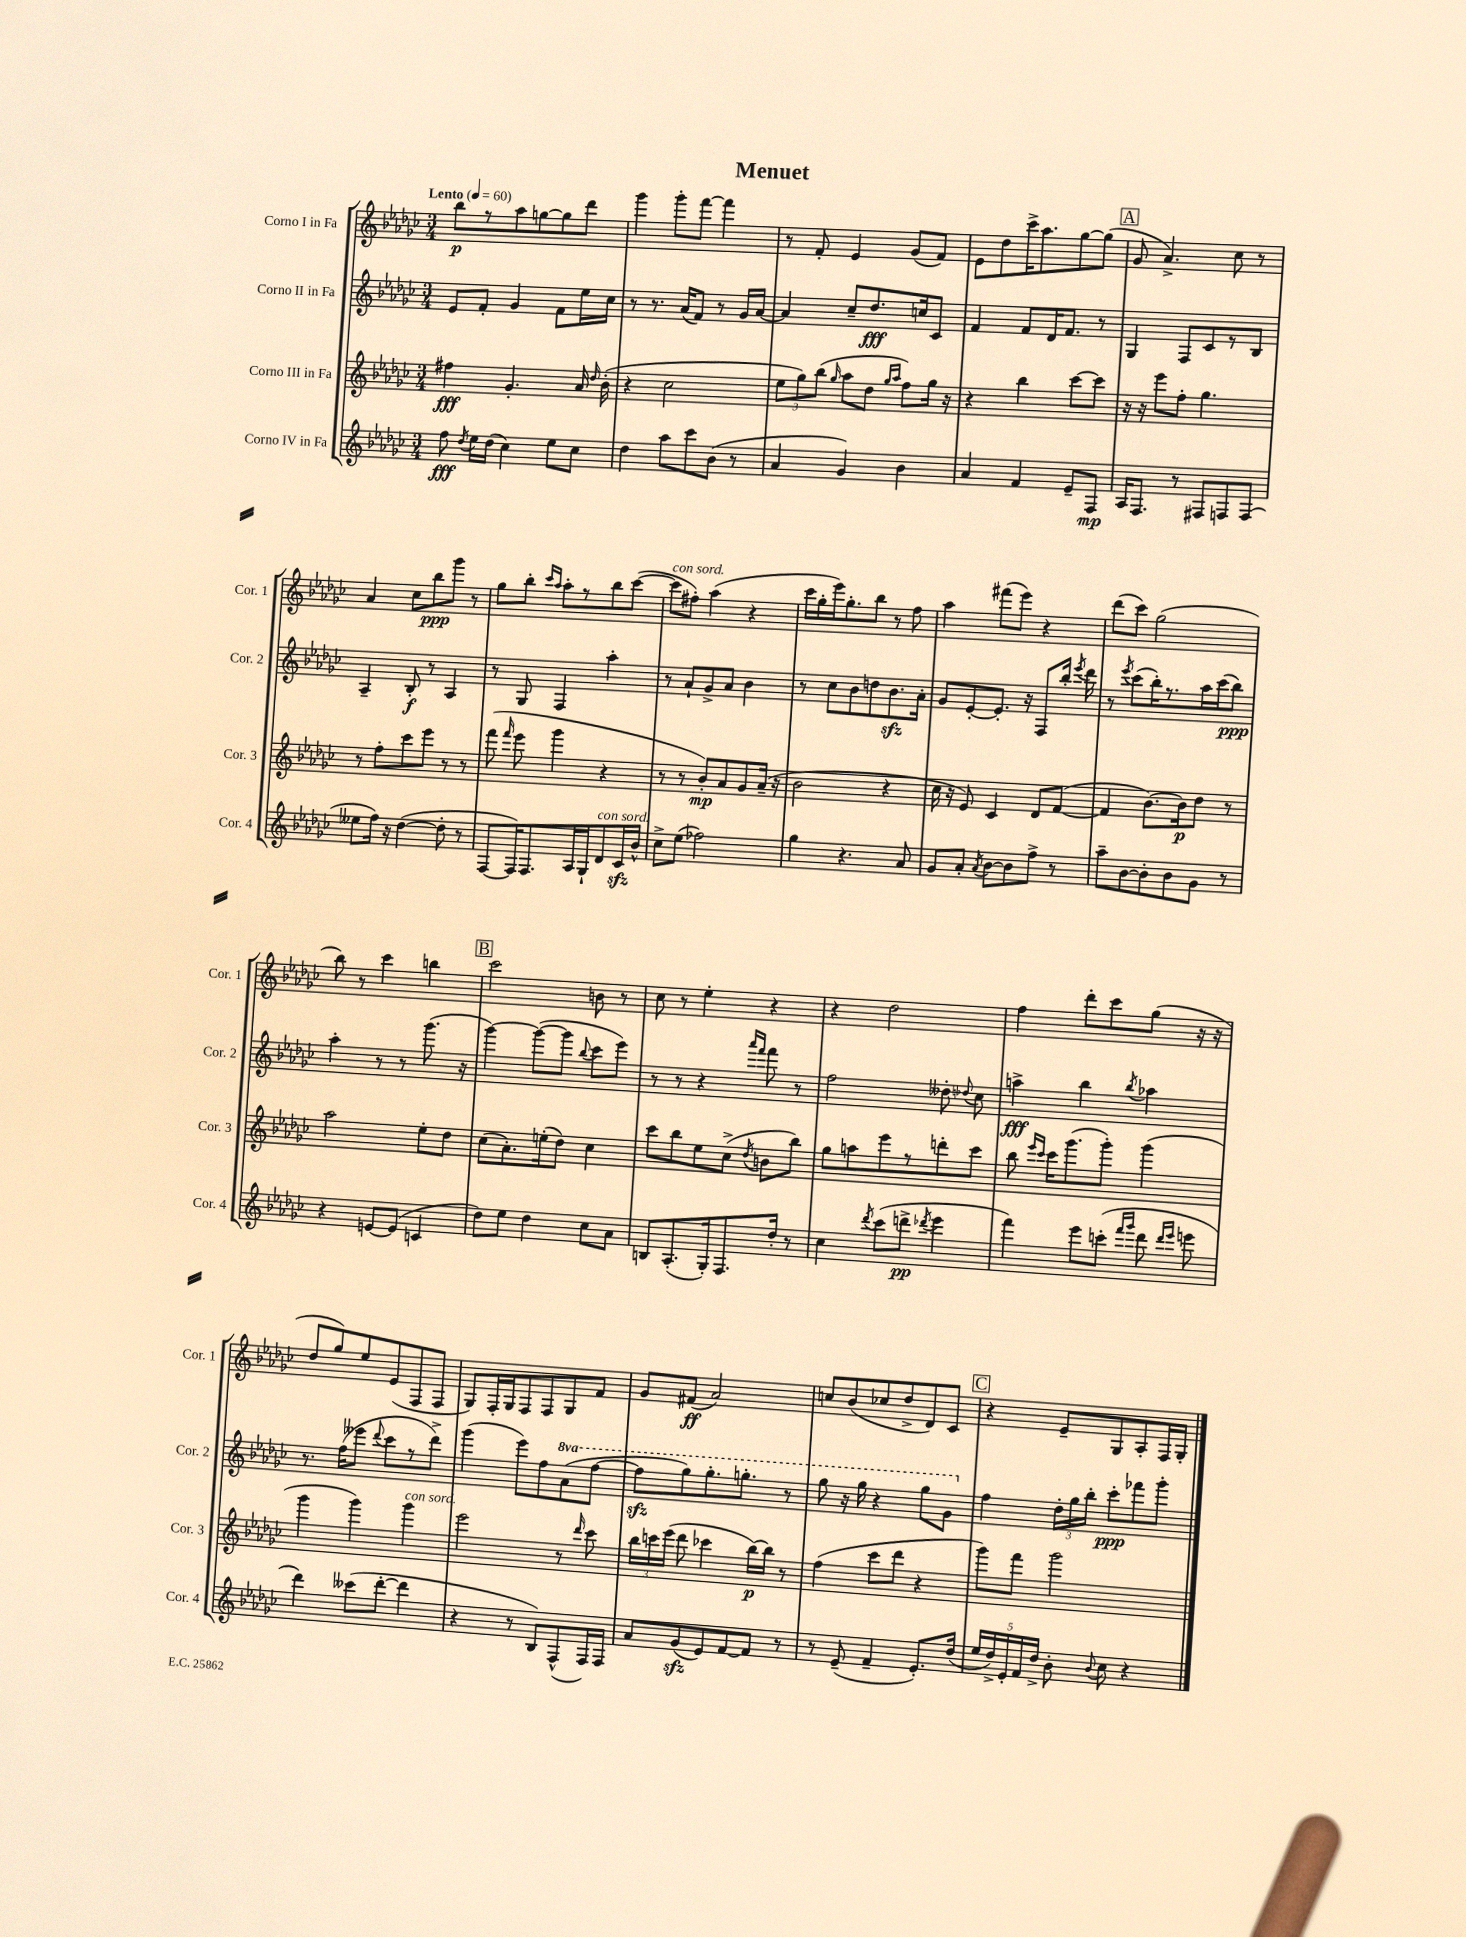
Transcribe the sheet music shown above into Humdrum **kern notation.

**kern	**kern	**kern	**kern
*staff4	*staff3	*staff2	*staff1
*clefG2	*clefG2	*clefG2	*clefG2
*k[b-e-a-d-g-c-]	*k[b-e-a-d-g-c-]	*k[b-e-a-d-g-c-]	*k[b-e-a-d-g-c-]
*M3/4	*M3/4	*M3/4	*M3/4
*MM60	*MM60	*MM60	*MM60
8ff	4ff#	8e-	8bb-
8qdd-	.	.	.
16ee-	.	8f'	8r
(16dd-	.	.	.
4cc-)	4.g-'	4g-	8aa-
.	.	.	[8gg
8ee-	.	8f	8gg]
8cc-	16a-	16ee-	8ddd-
.	16qqdd-	.	.
.	(16b-'	16cc-	.
=	=	=	=
4dd-	4r	8r	4ggg-
.	.	8.r	.
8aa-	2cc-	.	8ggg-'
.	.	(16a-	.
8ccc-	.	8f)	[8fff
(8b-	.	8r	4fff]
8r	.	16g-	.
.	.	[16a-	.
=	=	=	=
4a-	12ee-	4a-]	8r
.	12gg-)	.	.
.	.	.	8f'
.	(12bb-	.	.
.	16qqgg-	.	.
4g-)	8aa-	8cc-~	4e-
.	8dd-	8.dd-	.
.	16qqgg-	.	.
.	16qqaa-	.	.
4b-	8ff)	.	(8g-
.	.	16cc	.
.	16gg-	8c-	8f)
.	16r	.	.
=	=	=	=
4a-	4r	4f	8e-
.	.	.	8dd-
4f	4bb-	8f	16ccc-^
.	.	.	8.aa-
.	.	16d-	.
.	.	8.f	.
8e-~	[8ccc-	.	[8gg-
8F	8ccc-]	8r	(8gg-]
=	=	=	=
16A-	16r	4G-	8g-
8.F	16r	.	.
.	8eee-	.	4.a-^)
8r	8ff'	8F	.
8F#	4.gg-	8c-	.
8F	.	8r	8cc-
(8F	.	8B-	8r
=	=	=	=
8ee--	8r	4A-~	4a-
16ff)	8ff'	.	.
16r	.	.	.
([4dd-	8ccc-	8B-'	8cc-
.	8eee-	8r	8bb-
8dd-']	8r	4A-	8ggg-
8r	8r	.	8r
=	=	=	=
[8F	(8fff	8r	8gg-
.	16qqfff	.	.
16F])	8eee-	8G-	8bb-'
8.F	.	.	.
.	.	.	16qqccc-
.	.	.	16qqaa-
.	4ggg-	4F	8aa-'
16A-	.	.	8r
16G-`	.	.	.
8d-	4r	4aa-'	8bb-
16c-	.	.	([8ccc-
16b-^^	.	.	.
=	=	=	=
8cc-^	8r	8r	8ccc-]
(8ee-	8r	8a-`	8ff#')
2ff-)	8b-')	8g-^	(4aa-
.	8a-	8a-	.
.	8g-	4b-	4r
.	(16a-~	.	.
.	16r	.	.
=	=	=	=
4gg-	2b-	8r	16ccc-
.	.	.	16gg-'
.	.	8cc-	16eee-)
.	.	.	8.gg-'
4.r	.	8b-	.
.	.	8dd	8bb-
.	4r	8.b-	8r
8a-	.	.	8ff
.	.	16a-'	.
=	=	=	=
8g-	16cc-	8g-	4aa-
.	16r	.	.
8a-'	8e-)	[8e-'	.
8qa-	.	.	.
[8b-	4c-	8.e-']	(8fff#
8b-]	.	.	8eee-)
.	.	16r	.
8ff^	8d-	8F	4r
8r	([8f	16bb-'	.
.	.	8qeee-	.
.	.	16ddd-	.
=	=	=	=
8aa-~	4f]	8r	(8ddd-
.	.	8qeee-	.
[8b-	.	(8ccc-	8ccc-)
8b-']	[8.b-)	16bb-')	(2gg-
.	.	8.r	.
8b-	.	.	.
.	16b-]	.	.
8g-	8dd-	16aa-	.
.	.	(16ccc-	.
8r	8r	8bb-)	.
=	=	=	=
4r	2aa-	4aa-'	8bb-)
.	.	.	8r
[8e	.	8r	4ccc-
(8e]	.	8r	.
4c	8ee-'	(8.ggg-	4bb
.	8dd-	.	.
.	.	16r	.
=	=	=	=
8dd-)	(8cc-	[4ggg-)	2ccc-
8ee-	8.a-')	.	.
4dd-	.	(8ggg-_	.
.	(16ee'	.	.
.	8dd-)	8ggg-]	.
.	.	8qqbb-	.
8cc-	4cc-	8ccc-	8b
8a-	.	8eee-)	8r
=	=	=	=
8B	8ccc-	8r	8cc-
(8.A-'	8bb-	8r	8r
.	8ee-	4r	4ee-'
16G-')	.	.	.
8.F	(8cc-^	.	.
.	.	16qqaaa-	.
.	8qdd-	16qqfff	.
.	8b	8fff	4r
16dd-'	.	.	.
8r	8bb-)	8r	.
=	=	=	=
4cc-	8gg-	2ff	4r
.	8aa	.	.
8qddd-	.	.	.
(8ccc-	8eee-	.	2dd-
8ddd^	8r	.	.
8qddd-	.	.	.
4eee-	8ddd'	8dd--'	.
.	.	8qqdd-	.
.	8ccc-	8cc-	.
=	=	=	=
4fff)	8bb-	4aa^	4ff
.	16qqeee-	.	.
.	16qqccc-	.	.
.	16ccc-	.	.
.	(8.ggg-	.	.
8eee-	.	4bb-	8ddd-'
(8ccc'	8ggg-')	.	8ccc-
16qqfff	.	.	.
16qqggg-	.	8qbb-	.
8ddd-	(4ggg-	4aa-	(8gg-
16qqddd-	.	.	.
16qqeee-	.	.	.
8eee	.	.	16r
.	.	.	16r
=	=	=	=
4ddd-)	4ggg-	8.r	8dd-
.	.	.	8gg-)
.	.	(16ff	.
(8ccc--	4ggg-)	8eee--	8ee-
.	.	8qqddd-	.
[8ddd-'	.	8ccc-	(8e-
4ddd-]	4ggg-	8r	8F
.	.	8ddd-^)	8F
=	=	=	=
4r	2eee-	(4ggg-	8G-)
.	.	.	16F'
.	.	.	16G-
8r	.	8eee-)	8F
8B-)	.	8ff	8F
(8F^^	8r	(8aa-	8G-
.	16qqddd-	.	.
16F)	8ccc-	[8fff	8f
16F	.	.	.
=	=	=	=
8a-	24bb-	8fff]	8g-
.	24ccc	.	.
.	(24eee-	.	.
(8g-	8ddd-	8ggg-)	(8f#
8e-)	4ccc-	8.ggg-'	2a-)
[8f	.	.	.
.	.	8.ggg'	.
8f]	[16bb-)	.	.
.	16bb-]	.	.
8r	8r	8r	.
=	=	=	=
8r	(4ff	8ggg-	8cc
(8e-~	.	16r	(8b-
.	.	16ggg-	.
4f~	8ccc-	4r	8cc-
.	8ddd-	.	8dd-^
8.e-')	4r	8ggg-	8d-)
.	.	8gg-	8c-
(16dd-	.	.	.
=	=	=	=
20ee-	8ggg-)	4ff	4r
20dd-^)	.	.	.
20e-'	.	.	.
.	8fff	.	.
20f	.	.	.
20dd-^	.	.	.
8b-'	2ggg-	24dd-'	8e-~
.	.	24gg-	.
.	.	24bb-'	.
8qqb-	.	.	.
8cc-	.	8ccc-'	8G-
4r	.	8fff-	8A-'
.	.	8ggg-'	16F
.	.	.	16G-'
==	==	==	==
*-	*-	*-	*-
